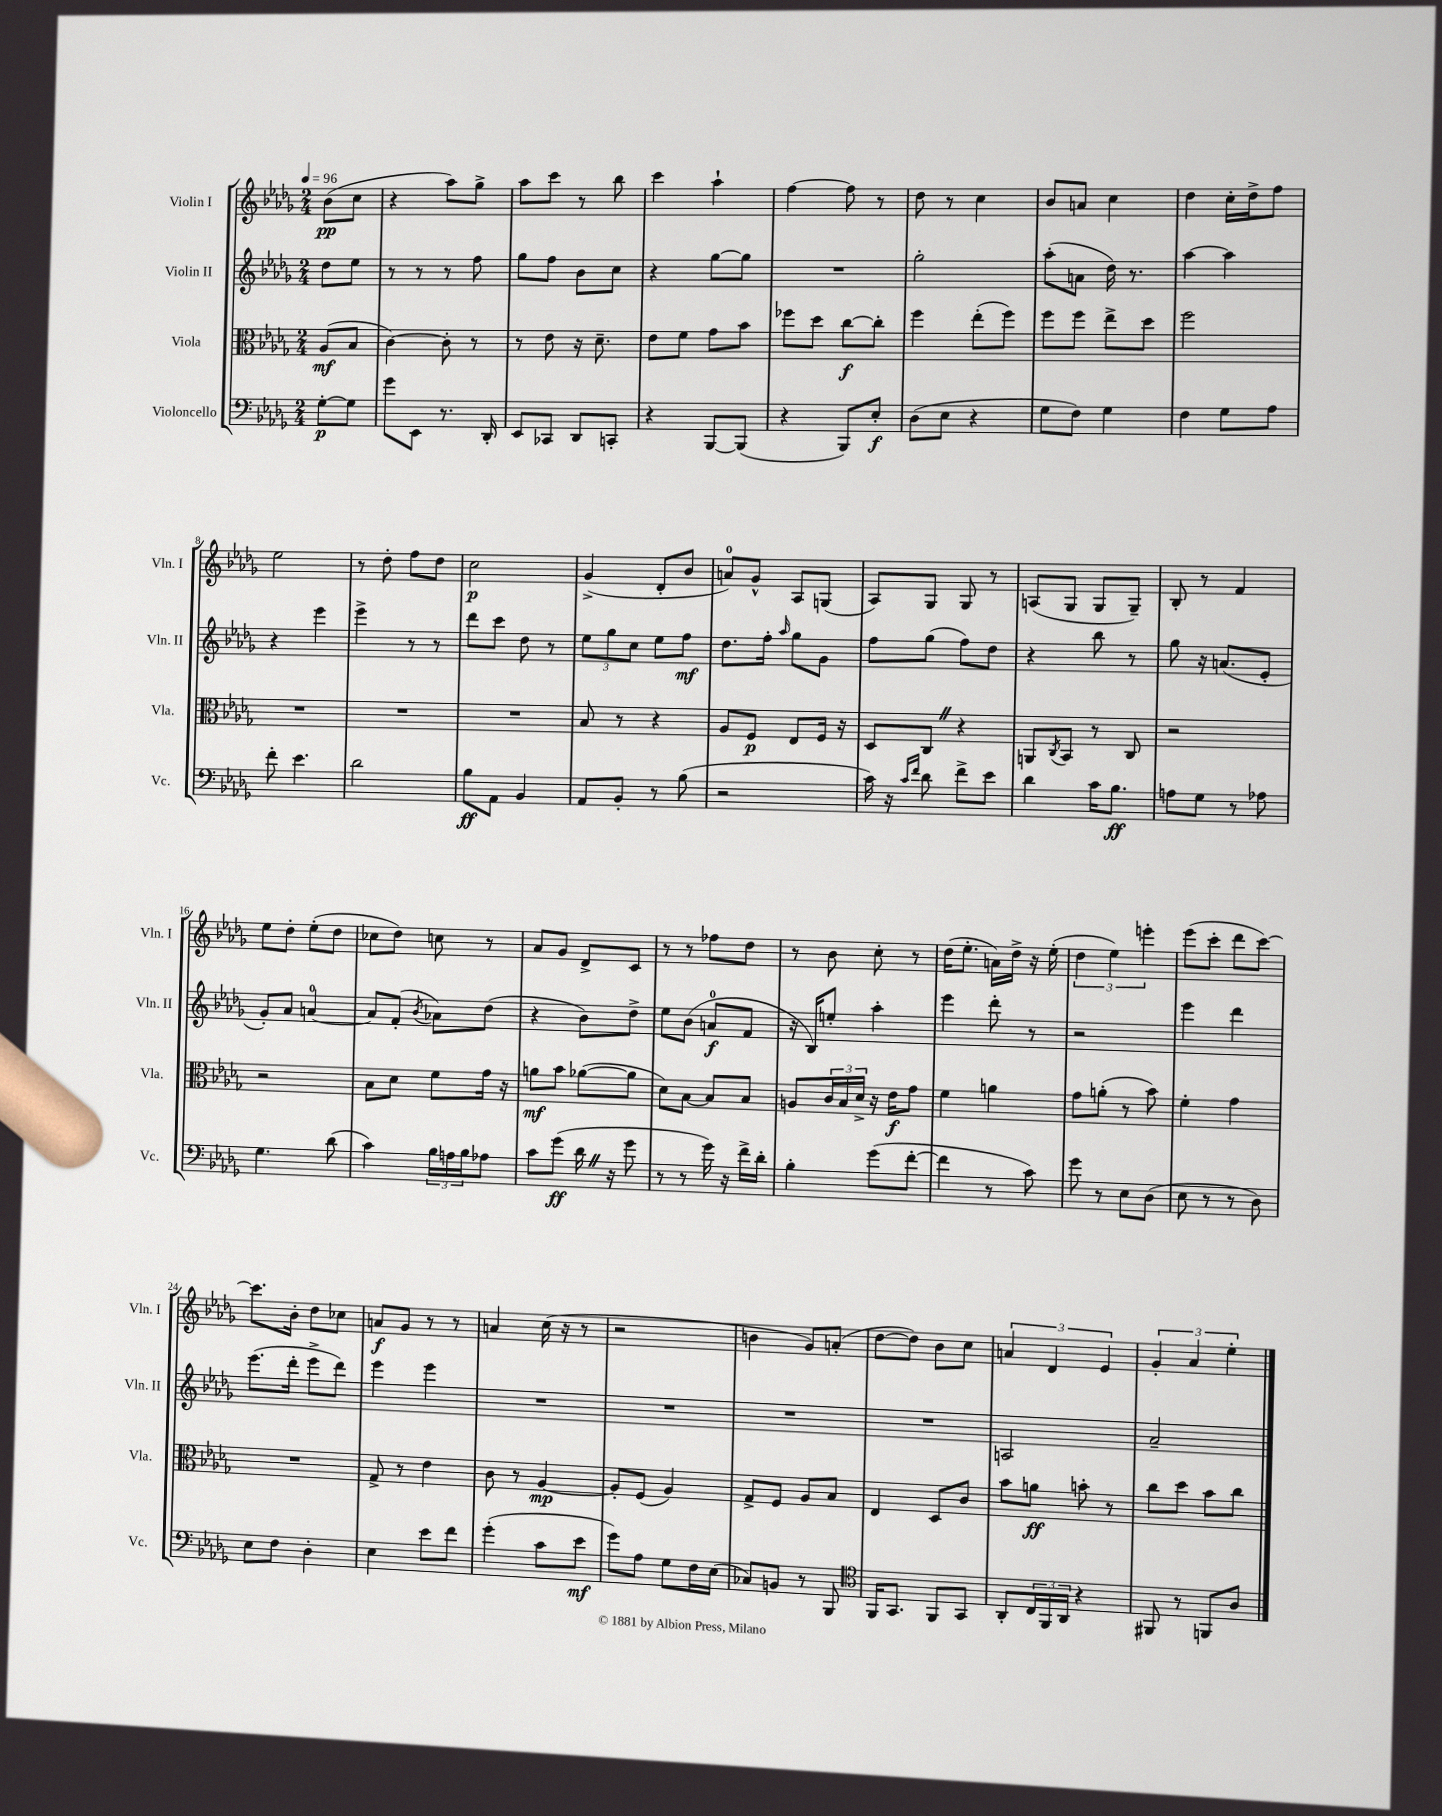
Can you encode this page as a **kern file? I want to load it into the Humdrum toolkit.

**kern	**dynam	**kern	**dynam	**kern	**dynam	**kern	**dynam
*part4	*part4	*part3	*part3	*part2	*part2	*part1	*part1
*staff4	*staff4	*staff3	*staff3	*staff2	*staff2	*staff1	*staff1
*I"Violoncello	*	*I"Viola	*	*I"Violin II	*	*I"Violin I	*
*I'Vc.	*	*I'Vla.	*	*I'Vln. II	*	*I'Vln. I	*
*clefF4	*	*clefC3	*	*clefG2	*	*clefG2	*
*k[b-e-a-d-g-]	*	*k[b-e-a-d-g-]	*	*k[b-e-a-d-g-]	*	*k[b-e-a-d-g-]	*
*M2/4	*	*M2/4	*	*M2/4	*	*M2/4	*
*MM96	*	*MM96	*	*MM96	*	*MM96	*
=	=	=	=	=	=	=	=
[8G-'\L	p	(8A-/L	mf	8dd-\L	.	(8b-\L	pp
8G-\J]	.	8B-/J	.	8ee-\J	.	8cc\J	.
=1	=1	=1	=1	=1	=1	=1	=1
8g-\L	.	[4c\)	.	8r	.	4r	.
8EE-\J	.	.	.	8r	.	.	.
8.r	.	8c'\]	.	8r	.	8aa-\L)	.
.	.	8r	.	8ff\	.	8gg-^\J	.
16DD-'/	.	.	.	.	.	.	.
=2	=2	=2	=2	=2	=2	=2	=2
8EE-/L	.	8r	.	8gg-\L	.	8aa-\L	.
8CC-X/J	.	8e-\	.	8ff\J	.	8ccc\J	.
8DD-/L	.	16r	.	8b-\L	.	8r	.
.	.	8.d-~\	.	.	.	.	.
8CCn'/J	.	.	.	8cc\J	.	8bb-\	.
=3	=3	=3	=3	=3	=3	=3	=3
4r	.	8e-\L	.	4r	.	4ccc\	.
.	.	8f\J	.	.	.	.	.
[8BBB-/L	.	8g-\L	.	[8gg-\L	.	4aa-`\	.
(8BBB-/J]	.	8b-\J	.	8gg-\J]	.	.	.
=4	=4	=4	=4	=4	=4	=4	=4
4r	.	8ff-X\L	.	2r	.	[4ff\	.
.	.	8dd-\J	.	.	.	.	.
8BBB-/L)	.	[8cc\L	f	.	.	8ff\]	.
8E-'/J	f	8cc'\J]	.	.	.	8r	.
=5	=5	=5	=5	=5	=5	=5	=5
(8D-\L	.	4ff\	.	2gg-'\	.	8dd-\	.
8E-\J	.	.	.	.	.	8r	.
4r	.	(8ee-'\L	.	.	.	4cc\	.
.	.	8ff\J)	.	.	.	.	.
=6	=6	=6	=6	=6	=6	=6	=6
8G-\L	.	8ff\L	.	(8aa-'\L	.	8b-/L	.
8F\J)	.	8ff\J	.	8an\J	.	8an/J	.
4G-\	.	8ee-^\L	.	16dd-\)	.	4cc\	.
.	.	.	.	8.r	.	.	.
.	.	8dd-\J	.	.	.	.	.
=7	=7	=7	=7	=7	=7	=7	=7
4F\	.	2ff\	.	[4aa-\	.	4dd-\	.
8G-\L	.	.	.	4aa-\]	.	16cc'\LL	.
.	.	.	.	.	.	16dd-^\J	.
8A-\J	.	.	.	.	.	8ff\J	.
!!LO:LB:g=z
=8	=8	=8	=8	=8	=8	=8	=8
8f'\	.	2r	.	4r	.	2ee-\	.
4.e-\	.	.	.	.	.	.	.
.	.	.	.	4eee-\	.	.	.
=9	=9	=9	=9	=9	=9	=9	=9
2d-\	.	2r	.	4eee-^\	.	8r	.
.	.	.	.	.	.	8dd-'\	.
.	.	.	.	8r	.	8ff\L	.
.	.	.	.	8r	.	8dd-\J	.
=10	=10	=10	=10	=10	=10	=10	=10
8B-\L	ff	2r	.	8ddd-\L	.	2cc\	p
8AA-\J	.	.	.	8ccc\J	.	.	.
4BB-/	.	.	.	8dd-\	.	.	.
.	.	.	.	8r	.	.	.
=11	=11	=11	=11	=11	=11	=11	=11
8AA-/L	.	8B-/	.	12ee-\L	.	(4g-^/	.
.	.	.	.	12gg-\	.	.	.
8BB-'/J	.	8r	.	.	.	.	.
.	.	.	.	12cc\J	.	.	.
8r	.	4r	.	8ee-\L	.	8d-'/L	.
(8B-\	.	.	.	8ff\J	mf	8b-/J	.
=12	=12	=12	=12	=12	=12	=12	=12
2r	.	8A-/L	.	8.dd-\L	.	8an/L)	.
.	.	8F/J	p	.	.	8g-^^/J	.
.	.	.	.	16ff'\Jk	.	.	.
.	.	.	.	16qqaa-/	.	.	.
.	.	8E-/L	.	8gg-\L	.	8A-/L	.
.	.	16F/Jk	.	8g-\J	.	(8Gn/J	.
.	.	16r	.	.	.	.	.
=13	=13	=13	=13	=13	=13	=13	=13
16c\)	.	8D-/L	.	8ff\L	.	8A-/L)	.
16r	.	.	.	.	.	.	.
16qqc/LL	.	.	.	.	.	.	.
16qqf/JJ	.	.	.	.	.	.	.
8d-\	.	8CZ/J	.	(8gg-\J	.	8G-/J	.
8f^\L	.	4r	.	8ff\L)	.	8G-/	.
8e-\J	.	.	.	8dd-\J	.	8r	.
=14	=14	=14	=14	=14	=14	=14	=14
4d-\	.	8AAn/L	.	4r	.	(8An/L	.
.	.	8qC/	.	.	.	.	.
.	.	8BB-/J	.	.	.	8G-/J	.
16c\KL	.	8r	.	8bb-\	.	8G-/L	.
8.B-\J	ff	.	.	.	.	.	.
.	.	8C/	.	8r	.	8G-~/J)	.
=15	=15	=15	=15	=15	=15	=15	=15
8An\L	.	2r	.	8gg-\	.	8B-'/	.
8G-\J	.	.	.	16r	.	8r	.
.	.	.	.	(8.an/L	.	.	.
8r	.	.	.	.	.	4f/	.
8A-X\	.	.	.	8e-'/J	.	.	.
!!LO:LB:g=z
=16	=16	=16	=16	=16	=16	=16	=16
4.G-\	.	2r	.	8g-'/L)	.	8ee-\L	.
.	.	.	.	8a-/J	.	8dd-'\J	.
.	.	.	.	[4an/	.	(8ee-'\L	.
(8d-\	.	.	.	.	.	8dd-\J	.
=17	=17	=17	=17	=17	=17	=17	=17
4c\)	.	8B-\L	.	8a/L]	.	8cc-X\L	.
.	.	8d-\J	.	(8f'/J	.	8dd-\J)	.
.	.	.	.	8qb-/	.	.	.
24B-\LL	.	8f\L	.	8a-X\L)	.	8ccn\	.
24An\	.	.	.	.	.	.	.
24B-\J	.	.	.	.	.	.	.
8A-X\J	.	16g-\Jk	.	(8dd-\J	.	8r	.
.	.	16r	.	.	.	.	.
=18	=18	=18	=18	=18	=18	=18	=18
8c\L	.	8an\L	mf	4r	.	8a-/L	.
(8g-\J	ff	8b-\J	.	.	.	8g-/J	.
16d-Z\	.	([8a-X\L	.	8b-\L)	.	8d-^/L	.
16r	.	.	.	.	.	.	.
8g-\	.	8a-\J]	.	8dd-^\J	.	8c/J	.
=19	=19	=19	=19	=19	=19	=19	=19
8r	.	8d-\L)	.	8ee-\L	.	8r	.
8r	.	[8B-\J	.	(8b-\J	.	8r	.
16g-\)	.	8B-/L]	.	8an/L	f	8ff-X\L	.
16r	.	.	.	.	.	.	.
16f^\LL	.	8B-/J	.	8f/J	.	8dd-\J	.
16d-'\JJ	.	.	.	.	.	.	.
=20	=20	=20	=20	=20	=20	=20	=20
4B-'\	.	8An/L	.	16r	.	8r	.
.	.	.	.	16B-/KL)	.	.	.
.	.	24c/L	.	8een'/J	.	8b-\	.
.	.	24B-/	.	.	.	.	.
.	.	24d-^/JJ	.	.	.	.	.
(8g-\L	.	16r	.	4aa-'\	.	8cc'\	.
.	.	16e-\KL	f	.	.	.	.
[8f'\J	.	8g-\J	.	.	.	8r	.
=21	=21	=21	=21	=21	=21	=21	=21
4f\]	.	4f\	.	4eee-\	.	(16dd-\KL	.
.	.	.	.	.	.	8.ee-'\J	.
8r	.	4an\	.	8ddd-'\	.	16an\LL)	.
.	.	.	.	.	.	16dd-^\JJ	.
8c\)	.	.	.	8r	.	16r	.
.	.	.	.	.	.	(16ee-'\	.
=22	=22	=22	=22	=22	=22	=22	=22
8g-\	.	8g-\L	.	2r	.	6dd-\	.
8r	.	(8an'\J	.	.	.	.	.
.	.	.	.	.	.	6ee-\)	.
8E-\L	.	8r	.	.	.	.	.
.	.	.	.	.	.	6eeen'\	.
(8D-\J	.	8b-\)	.	.	.	.	.
=23	=23	=23	=23	=23	=23	=23	=23
8E-\	.	4f'\	.	4eee-\	.	(8eee-\L	.
8r	.	.	.	.	.	8ccc'\J	.
8r	.	4g-\	.	4ddd-\	.	8ddd-\L	.
8D-\)	.	.	.	.	.	[8ccc\J)	.
!!LO:LB:g=z
=24	=24	=24	=24	=24	=24	=24	=24
8E-\L	.	2r	.	(8.eee-\L	.	8.ccc\L]	.
8F\J	.	.	.	.	.	.	.
.	.	.	.	16ddd-'\Jk	.	16b-'\Jk	.
4D-'\	.	.	.	8eee-^\L	.	8dd-\L	.
.	.	.	.	8ddd-\J)	.	8cc-X\J	.
=25	=25	=25	=25	=25	=25	=25	=25
4E-\	.	8G-^/	.	4eee-\	.	8an/L	f
.	.	8r	.	.	.	8g-/J	.
8e-\L	.	4e-\	.	4eee-\	.	8r	.
8f\J	.	.	.	.	.	8r	.
=26	=26	=26	=26	=26	=26	=26	=26
(4g-'\	.	8c\	.	2r	.	4an/	.
.	.	8r	.	.	.	.	.
8c\L	.	[4A-/	mp	.	.	(16cc\	.
.	.	.	.	.	.	16r	.
8e-\J	mf	.	.	.	.	8r	.
=27	=27	=27	=27	=27	=27	=27	=27
8g-\L)	.	8A-'/L]	.	2r	.	2r	.
8A-\J	.	(8F/J	.	.	.	.	.
8G-\L	.	4A-/)	.	.	.	.	.
16F\L	.	.	.	.	.	.	.
(16E-\JJ	.	.	.	.	.	.	.
=28	=28	=28	=28	=28	=28	=28	=28
8C-X/L)	.	8G-^/L	.	2r	.	4bn\	.
8BBn/J	.	8F/J	.	.	.	.	.
8r	.	8A-/L	.	.	.	8g-/L)	.
8BBB-/	.	8B-/J	.	.	.	(8an'/J	.
=29	=29	=29	=29	=29	=29	=29	=29
*clefC4	*	*	*	*	*	*	*
16FF/KL	.	4E-/	.	2r	.	[8dd-\L	.
8.GG-/J	.	.	.	.	.	.	.
.	.	.	.	.	.	8dd-\J])	.
8FF/L	.	8D-/L	.	.	.	8b-\L	.
8GG-/J	.	8c/J	.	.	.	8cc\J	.
=30	=30	=30	=30	=30	=30	=30	=30
8AA-'/L	.	8b-\L	.	2An/	.	6an/	.
24C/L	.	8an\J	ff	.	.	.	.
24FF/	.	.	.	.	.	6d-/	.
24AA-/JJ	.	.	.	.	.	.	.
4r	.	8bn'\	.	.	.	.	.
.	.	.	.	.	.	6e-/	.
.	.	8r	.	.	.	.	.
=31	=31	=31	=31	=31	=31	=31	=31
8FF#X/	.	8cc\L	.	2a-~/	.	6g-'/	.
8r	.	8dd-\J	.	.	.	.	.
.	.	.	.	.	.	6a-/	.
8FFn/L	.	8b-\L	.	.	.	.	.
.	.	.	.	.	.	6ee-'\	.
8A-/J	.	8cc\J	.	.	.	.	.
==	==	==	==	==	==	==	==
*-	*-	*-	*-	*-	*-	*-	*-
